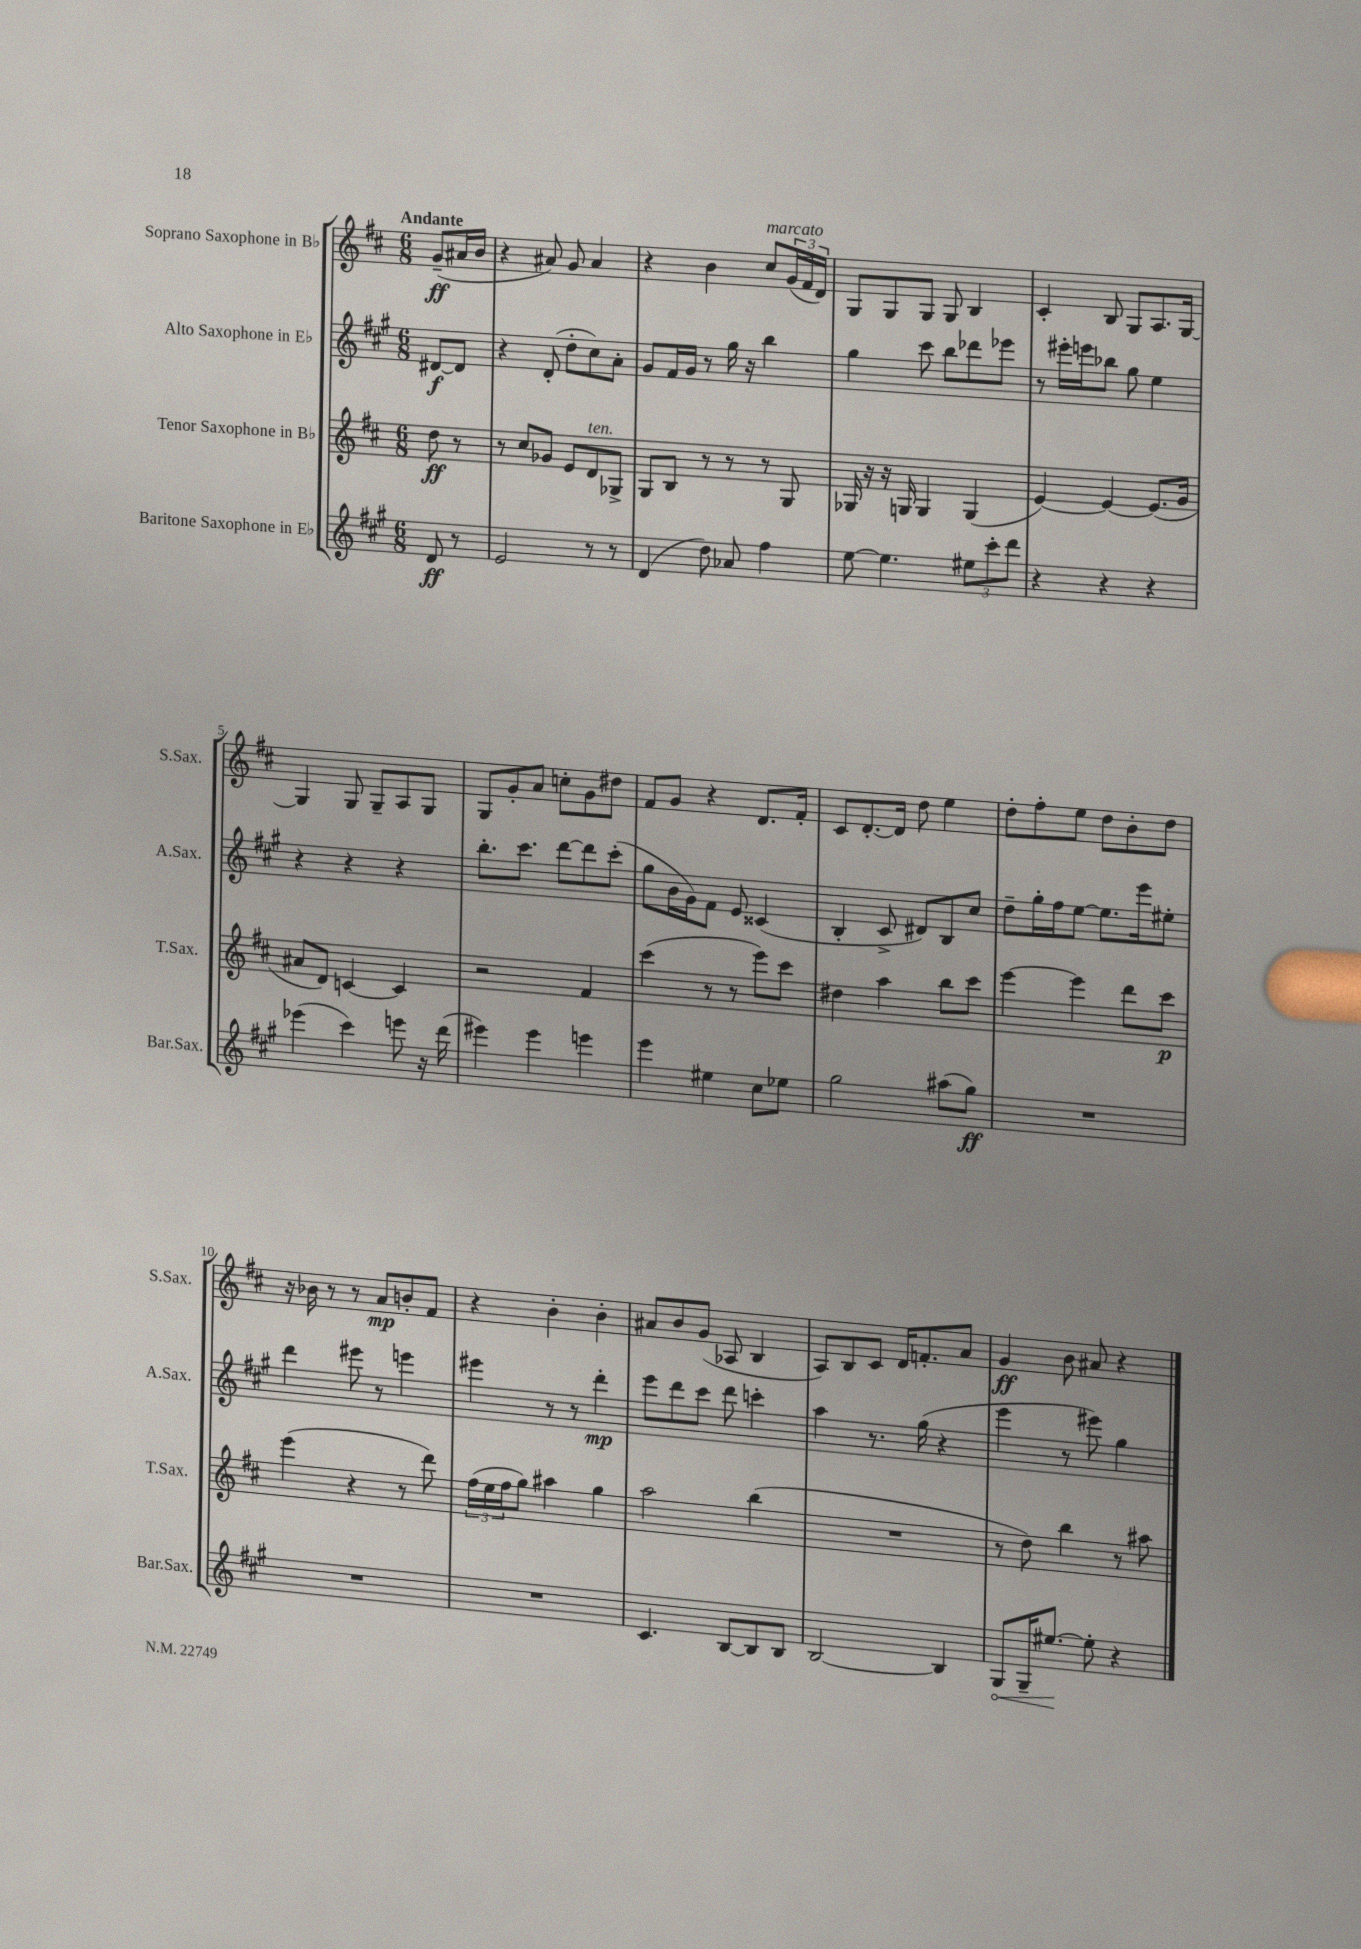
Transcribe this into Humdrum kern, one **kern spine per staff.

**kern	**kern	**kern	**kern
*staff4	*staff3	*staff2	*staff1
*clefG2	*clefG2	*clefG2	*clefG2
*k[f#c#g#]	*k[f#c#]	*k[f#c#g#]	*k[f#c#]
*M6/8	*M6/8	*M6/8	*M6/8
8d	8dd	[8d#	(8g~
8r	8r	8d#]	16a#
.	.	.	16b
=	=	=	=
2e	8r	4r	4r
.	8cc#	.	.
.	8g-	(8d'	8a#)
.	8e	8dd'	8g
8r	8d	8cc#)	4a#
8r	8G-^	8a'	.
=	=	=	=
(4d	8G	8g#	4r
.	8B	16f#	.
.	.	16g#	.
8dd)	8r	8r	4b
8a-	8r	16gg#	.
.	.	16r	.
4ff#	8r	4bb	8cc#
.	8G	.	(24g
.	.	.	24f#
.	.	.	24d)
=	=	=	=
[8ee	16G-	4gg#	8G
.	16r	.	.
4.ee]	16r	.	8G
.	16G	.	.
.	4G	8ccc#	8G
.	.	8bb	8G
12ee#	(4G	8ddd-	4B
12ccc#'	.	.	.
.	.	8eee-	.
12ddd	.	.	.
=	=	=	=
4r	[4e)	8r	4c#'
.	.	16eee#'	.
.	.	16eee	.
4r	4e_	8bb-	8B
.	.	8gg#	8G
4r	(8.e]	4ee	8.A
.	16g	.	[16G
=	=	=	=
(4eee-	8a#	4r	4G]
.	8d)	.	.
4ccc#)	[4c	4r	8G
.	.	.	8G~
8eee	4c]	4r	8A
16r	.	.	8G
(16ddd	.	.	.
=	=	=	=
4eee#)	2r	8.bb'	8G
.	.	.	8g'
.	.	8.ccc#	.
4eee#	.	.	8a
.	.	[8ddd	8cc'
4eee	4f#	8ddd]	8g
.	.	(8ccc#'	8dd#
=	=	=	=
4eee	(4ccc#	8gg#	8f#
.	.	16b	8g
.	.	16g#)	.
4ee#	8r	8f#	4r
.	8r	8e	.
8cc#	8eee)	(4c##	8.d
8ee-	8ccc#	.	.
.	.	.	16f#'
=	=	=	=
2gg#	4dd#	4B'	8c#
.	.	.	[8.d'
.	4aa	8c#^	.
.	.	.	16d]
.	.	8d#)	8dd
(8aa#	8bb	8B	4ee
8gg#)	8ccc#	8cc#	.
=	=	=	=
2.r	[4eee	8dd~	8dd'
.	.	16gg#'	8ff#'
.	.	16ff#	.
.	4eee]	[8ee	8ee
.	.	8.ee]	8dd
.	8ddd	.	8b'
.	.	16eee	.
.	8ccc#	8ee#'	8dd
=	=	=	=
2.r	(4eee	4ddd	16r
.	.	.	16b-
.	.	.	8r
.	4r	8eee#	8r
.	.	8r	8a
.	8r	4eee	8b'
.	8ddd)	.	8f#
=	=	=	=
2.r	(24ff#	4eee#	4r
.	24ee	.	.
.	24ff#	.	.
.	8gg)	.	.
.	4aa#	8r	4b'
.	.	8r	.
.	4gg	4ddd'	4b'
=	=	=	=
4.c#	2aa	8eee	8a#
.	.	8ddd	8b
.	.	8ccc#	(8g
[8B	.	8ddd	8A-
8B]	(4bb	4ccc'	4B
8B	.	.	.
=	=	=	=
[2B	2.r	4aa	8A)
.	.	.	8B
.	.	8.r	8c#
.	.	.	16d
.	.	(16gg#	8.f'
4B]	.	4r	.
.	.	.	8a
=	=	=	=
8G#	8r	4eee	4g
16G#~	8dd)	.	.
[8.ee#	.	.	.
.	4bb	8r	8b
8ee#']	.	8eee#)	8a#
4r	8r	4gg#	4r
.	8aa#	.	.
==	==	==	==
*-	*-	*-	*-
